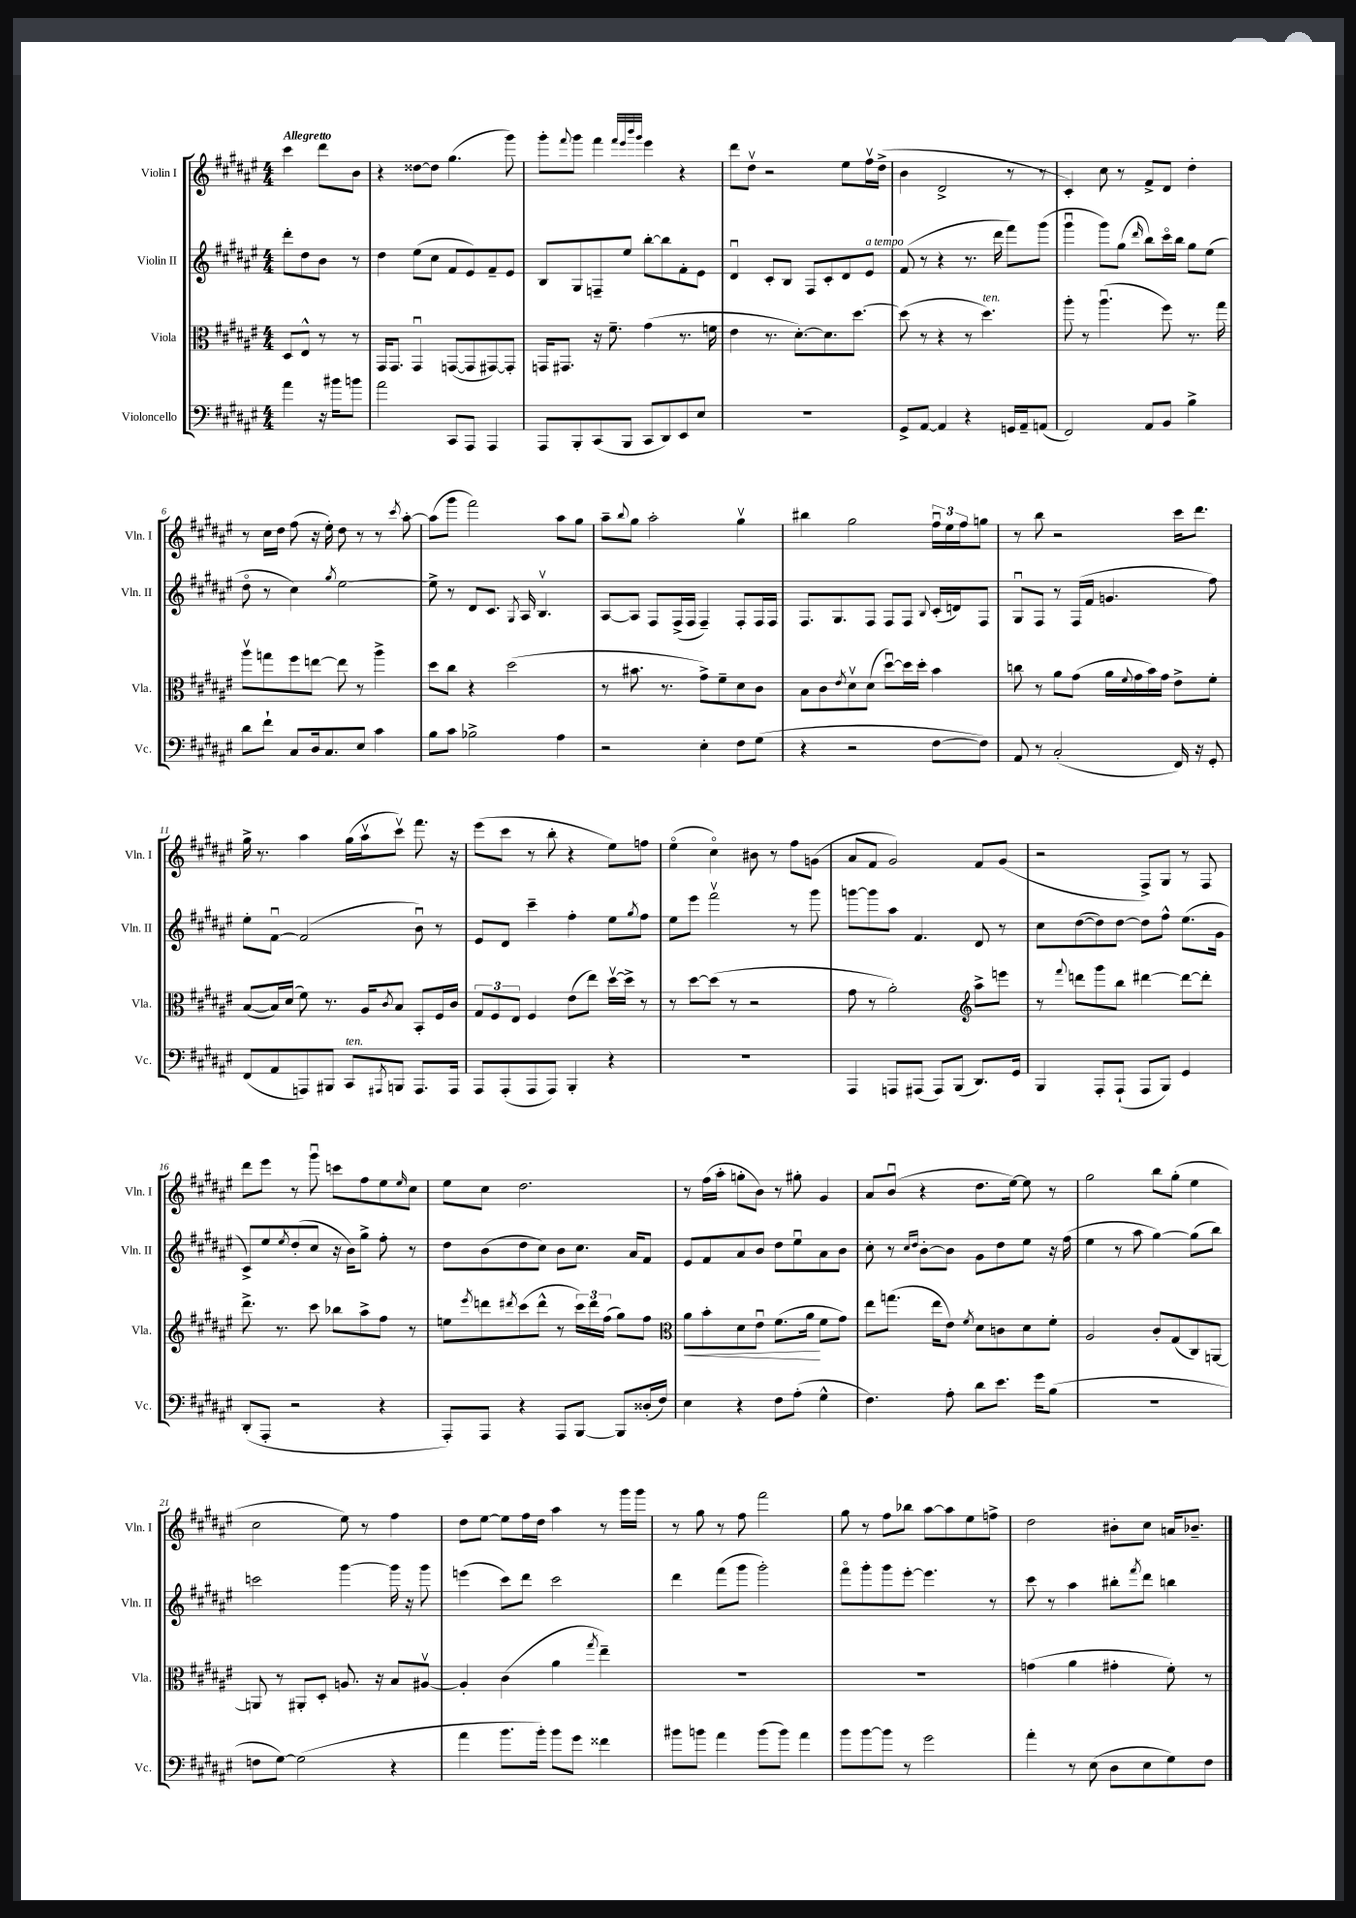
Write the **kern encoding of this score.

**kern	**kern	**kern	**kern
*staff4	*staff3	*staff2	*staff1
*clefF4	*clefC3	*clefG2	*clefG2
*k[f#c#g#d#a#e#]	*k[f#c#g#d#a#e#]	*k[f#c#g#d#a#e#]	*k[f#c#g#d#a#e#]
*M4/4	*M4/4	*M4/4	*M4/4
4a#\	8D#/L	8ddd#'\L	4ccc#\
.	8E#^^/J	8dd#\	.
16r	8r	8b\J	8ddd#\L
16b#\LK	.	.	.
8b\J	8r	8r	8b\J
=	=	=	=
2a#\	16GG#/LK	4dd#\	4r
.	8.GG#/J	.	.
.	4GG#u/	(8ee#\L	[8dd##\L
.	.	8cc#\J	8dd##\]J
8CC#/L	([8GG/L	8f#/L	(4.gg#\
8AAA#/J	8GG/]	8e#/)	.
4AAA#/	[8GG#/)	8f#~/	.
.	8GG#'/]J	8e#/J	8ggg#\)
=	=	=	=
8AAA#/L	16GG/LK	8B/L	8ggg#'\L
.	8.GG#/J	.	.
.	.	.	8qqfff#/
8BBB'/	.	8G#/	8ggg#\J
(8CC#/	16r	8F~/	4fff#\
.	8.f#~\	.	.
8BBB/J	.	8ee#/J	.
.	.	.	32qqfff#/LLL
.	.	.	32qqeee#/
.	.	.	32qqbbb/
.	.	.	32qqggg#/JJJ
8CC#/L	(4g#\	[8bb'\L	4eee#\
8DD#/)	.	8bb\]	.
8EE#/	8.r	8f#'\	4r
8E#/J	.	8e#\J	.
.	16f\	.	.
=	=	=	=
1r	4e#\	4d#u/	8ddd#\L
.	.	.	8dd#v\J
.	8.r	8c#'/L	2r
.	.	8B/J	.
.	[8.d#'\L)	.	.
.	.	8F#/L	.
.	8.d#\]	8c#'/	.
.	.	8d#/	8ee#\L
.	[8.dd#\J	.	.
.	.	8e#/J	16ff#v\L
.	.	.	(16dd#^\JJ
=	=	=	=
8GG#^/L	(8dd#\]	(8f#/	4b\
[8AA#/J	8r	8r	.
4AA#/]	4r	4r	2d#^/
4r	8r	8.r	.
.	4.dd#\)	.	.
.	.	16ddd#\	.
16GG/LL	.	8fff#\L)	8r
16AA#~/J	.	.	.
(8AA/J	.	(8ggg#\J	8r
=	=	=	=
2FF#/)	8aa#'\	4ggg#u\	4c#'/)
.	8r	.	.
.	(4.aa#u\	8ggg#\L)	8cc#\
.	.	(8gg#\J	8r
.	.	16qqddd#/	.
8AA#/L	.	8bb\L)	8f#^/L
8BB/J	8ff#\)	16ccc#o\L	8d#/J
.	.	16bb\JJ	.
4B^\	8.r	8gg#\L	4dd#'\
.	.	(8ee#\J	.
.	16gg#\	.	.
=	=	=	=
8d#\L	8aa#v\L	8dd#o\	8r
8f#`\J	8gg\	8r	16cc#\LL
.	.	.	16dd#\JJ
8C#/L	8ff#\	4cc#\)	(8ff#\
16D#/k	[8ee\J	.	16r
8.C#/	.	.	16ee#'\)
.	.	8qgg#/	.
.	8ee\]	[2ee#\	8dd#\
8E#/J	8r	.	8r
4c#\	4aa#^\	.	8r
.	.	.	8qccc#/
.	.	.	[8aa#'\
=	=	=	=
8B\L	8dd#\L	8ee#^\]	(8aa#\]L
8c#\J	8cc#\J	8r	8ggg#\J
2B-^\	4r	8d#/L	2fff#\)
.	.	8.c#/J	.
.	(2dd#\	.	.
.	.	8qG#/	.
.	.	16A#/	.
.	.	4.Bv/	.
4A#\	.	.	8aa#\L
.	.	.	8gg#\J
=	=	=	=
2r	8r	[8A#/L	8aa#~\L
.	.	.	8qqbb/
.	8.b#\	8A#/]J	8gg#\J
.	.	8F#/L	2aa#'\
.	8.r	.	.
.	.	(16F#^/L	.
.	.	16F#/JJ	.
4E#'\	8g#^\L)	4F#~/)	.
.	8f#~\	.	.
8F#\L	8d#\	8F#'/L	4gg#v\
(8G#\J	8c#\J	16F#/L	.
.	.	16F#/JJ	.
=	=	=	=
4r	8B\L	8.F#/L	4bb#\
.	8c#\	.	.
.	.	8.G#/	.
.	8qe#/	.	.
2r	8d#v\	.	2gg#\
.	(8d#\J	8F#/J	.
.	[8dd#u\L)	8F#/L	.
.	16dd#\]L	8F#/J	.
.	16dd#'\JJ	.	.
.	.	8qqB/	.
[8F#\L	4b\	(16c#'/LL	24ff#u\LL
.	.	.	24ee#\
.	.	16d/J)	.
.	.	.	24ff#\J
8F#\]J)	.	8F#/J	8gg\J
=	=	=	=
8AA#/	8cc\	8G#u/L	8r
8r	8r	8F#/J	8bb\
(2C#'/	8a#\L	8r	2r
.	(8g#\J	(16F#/LL	.
.	.	16f#/JJ	.
.	16a#\LL	4.g/	.
.	8qqf#/	.	.
.	16g#\	.	.
.	16b\)	.	.
.	16g#\JJ	.	.
16FF#/)	8e#^\L	.	16ccc#\LK
16r	.	.	8.ddd#\J
8GG#'/	8f#'\J	8ff#\)	.
=	=	=	=
(8FF#/L	([8B/L	8ee#'\L	16gg#^\
.	.	.	8.r
8AA#/	16B/]L)	[8f#u\J	.
.	(16d#/JJ	.	.
8AAA/)	8f#\)	(2f#/]	4aa#\
8BBB#/J	8.r	.	.
8CC#/L	.	.	(16gg#\LL
.	16A#/LK	.	16aa#v\J
8qAAA#/	8qc#/	.	.
8BBB/J	8B/J	.	8ccc#v\J)
8.AAA#/L	8BB'/L	8bu\)	8.fff#\
.	16F#/L	8r	.
16AAA#/Jk	16c#/JJ	.	16r
=	=	=	=
8AAA#/L	12G#/L	8e#/L	(8eee#\L
.	12F#/	.	.
(8AAA#'/	.	8d#/J	8ccc#\J
.	12E#/J	.	.
8AAA#/	4F#/	4ccc#~\	8r
8AAA#/J)	.	.	8bb'\
4BBB'/	(8e#\L	4ff#'\	4r
.	8ee#\J)	.	.
4r	[16dd#v\LL	8ee#\L	8ee#\L)
.	16dd#^\]JJ	.	.
.	.	8qgg#/	.
.	8r	8ff#\J	8ff\J
=	=	=	=
1r	8r	8ee#\L	(4ee#o\
.	[8dd#\L	8eee#\J	.
.	(8dd#\]J	2fff#v\	4cc#o\)
.	8r	.	.
.	2r	.	8b#\
.	.	.	8r
.	.	8r	8ff#\L
.	.	8ggg#\	(8g\J
=	=	=	=
4AAA#/	8g#\	[8ggg\L	8a#/L
.	8r	8ggg\]	8f#/J
8AAA/L	2a#'\)	8aa#\J	2g#/)
(8AAA#/J	.	4.f#/	.
8AAA#/L)	.	.	.
(8BBB/J	.	.	.
*	*clefG2	*	*
8.DD#/L)	8aa#^\L	8d#/	8f#/L
.	8eee\J	8r	(8g#/J
16GG#/Jk	.	.	.
=	=	=	=
4BBB/	8r	8cc#\L	2r
.	8qqfff#/	.	.
.	8ddd\L	([8dd#\	.
8AAA#'/L	8ggg#\	8dd#\])	.
(8AAA#`/J	8bb\J	[8dd#\J	.
8AAA#/L	[4ddd#\	8dd#\]L	8F#^/L)
8BBB/J)	.	8ff#^^\J	8G#/J
4GG#/	8ddd#\_L	(8.ee#\L	8r
.	8ddd#'\]J	.	8F#/
.	.	16g#\Jk	.
=	=	=	=
(8DD#'/L	8.ddd#^\	8c#^/L)	8ddd#\L
8AAA#'/J	.	8ee#/	8eee#\J
.	8.r	.	.
.	.	8qee#/	.
2r	.	(8dd#'/	8r
.	8ccc#\	8cc#/J	8ggg#u\
.	8bb-\L	16r	8ccc\L
.	.	16b\LK)	.
.	8aa#^\	8gg#^\J	8ff#\
4r	8ff#\J	8ff#'\	8ee#\
.	.	.	16qqee#/
.	8r	8r	8cc#\J
=	=	=	=
8AAA#'/L)	8ee\L	8dd#\L	8ee#\L
.	8qeee#/	.	.
8AAA#/J	8ddd\	(8b\	8cc#\J
.	8qddd#/	.	.
4r	(8ccc#\	8dd#\	2.dd#\
.	8ddd#^^\J	8cc#\J)	.
8AAA#/L	8r	8b\L	.
[8BBB/J	24ccc#\LL)	8.cc#\J	.
.	24ddd#\	.	.
.	(24ff#\JJ	.	.
8BBB/]L	8gg#\L)	.	.
.	.	16a#/LK	.
(16D##'/L	8ff#\J	8f#/J	.
16F#/JJ)	.	.	.
=	=	=	=
*	*clefC3	*	*
4E#\	8a#\L	8e#/L	8r
.	8b'\	8f#/	(16ff#\LL
.	.	.	16aa#'\JJ
4r	8d#\	8a#/	8gg'\L
.	8e#u\J	8b/J	8b\J)
8F#\L	(8.f#\L	8dd#\L	8r
(8A#'\J	.	8ee#u\	8gg#'\
.	16a#\Jk	.	.
4G#^^\	8f#\L	8a#\	4g#/
.	8g#\J)	8b\J	.
=	=	=	=
4.F#\)	8ee#\L	8cc#'\	8a#/L
.	(8.gg\J	8r	(8bu/J
.	.	16qqcc#/LL	.
.	.	16qqdd#/JJ	.
.	.	[8b'\L	4r
.	16ee#\LK	.	.
8A#'\	8e#\J)	8b\]J	.
.	8qf#/	.	.
8d#\L	8d#\L	8g#\L	8.dd#\L
8.e#\J	8c\	8dd#\	.
.	.	.	[16ee#\Jk)
.	8d#\	8ee#\J	8ee#\]
16g#\LK	.	.	.
(8B\J	8f#'\J	16r	8r
.	.	(16ff#\	.
=	=	=	=
1r	2A#/	4ee#\	2gg#\
.	.	8r	.
.	.	8aa#\	.
.	8c#'/L	[4gg#\)	8bb\L
.	(8G#/	.	(8gg#'\J
.	8C#/)	(8gg#\]L	4ee#\
.	[8AA/J	8bb\J)	.
=	=	=	=
8F\L	8AA/]	2ccc\	2cc#\
[8G#\J)	8r	.	.
(2G#\]	8AA#'/L	.	.
.	8D#'/J	.	.
.	8.A/	[4ggg#\	8ee#\)
.	.	.	8r
.	16r	.	.
4r	8B/L	16ggg#\]	4ff#\
.	.	16r	.
.	[8A#v/J	8ggg#\	.
=	=	=	=
4a#\	4A#'/]	(4eee\	8dd#\L
.	.	.	[8ee#\J
8.b\L	(4c#\	8ccc#\L)	8ee#\]L
.	.	8ddd#\J	16ff#\L
16b'\Jk)	.	.	16dd#\JJ
8b\L	4a#\	2ccc#\	4aa#\
8g#\J	.	.	.
.	8qgg#/	.	.
4f##\	4ee#~\)	.	8r
.	.	.	16ggg#\LL
.	.	.	16ggg#\JJ
=	=	=	=
8b#\L	1r	4ddd#\	8r
8b\J	.	.	8gg#\
4a#\	.	(8fff#\L	8r
.	.	8ggg#\J	8ff#\
(8b\L	.	2ggg#'\)	2fff#\
8b\J)	.	.	.
4a#\	.	.	.
=	=	=	=
8b\L	1r	8fff#o\L	8gg#\
[8b\	.	8ggg#'\	8r
8b\]J	.	8ggg#\	8ff#\L
8r	.	[8eee#'\J	8bb-\J
2g#\	.	4.eee#\]	[8aa#\L
.	.	.	8aa#\]
.	.	.	8ee#\
.	.	8r	8ff^\J
=	=	=	=
4a#'\	(4g\	8ccc#\	2dd#\
.	.	8r	.
8r	4a#\	4aa#\	.
(8E#\	.	.	.
8D#\L	4g#'\	8bb#'\L	8b#'\L
.	.	8qfff#/	.
8E#\	.	8ddd#\J	8cc#\J
8G#\)	8f#'\)	4bb\	16a/LK
.	.	.	8.b-~/J
8F#\J	8r	.	.
==	==	==	==
*-	*-	*-	*-
